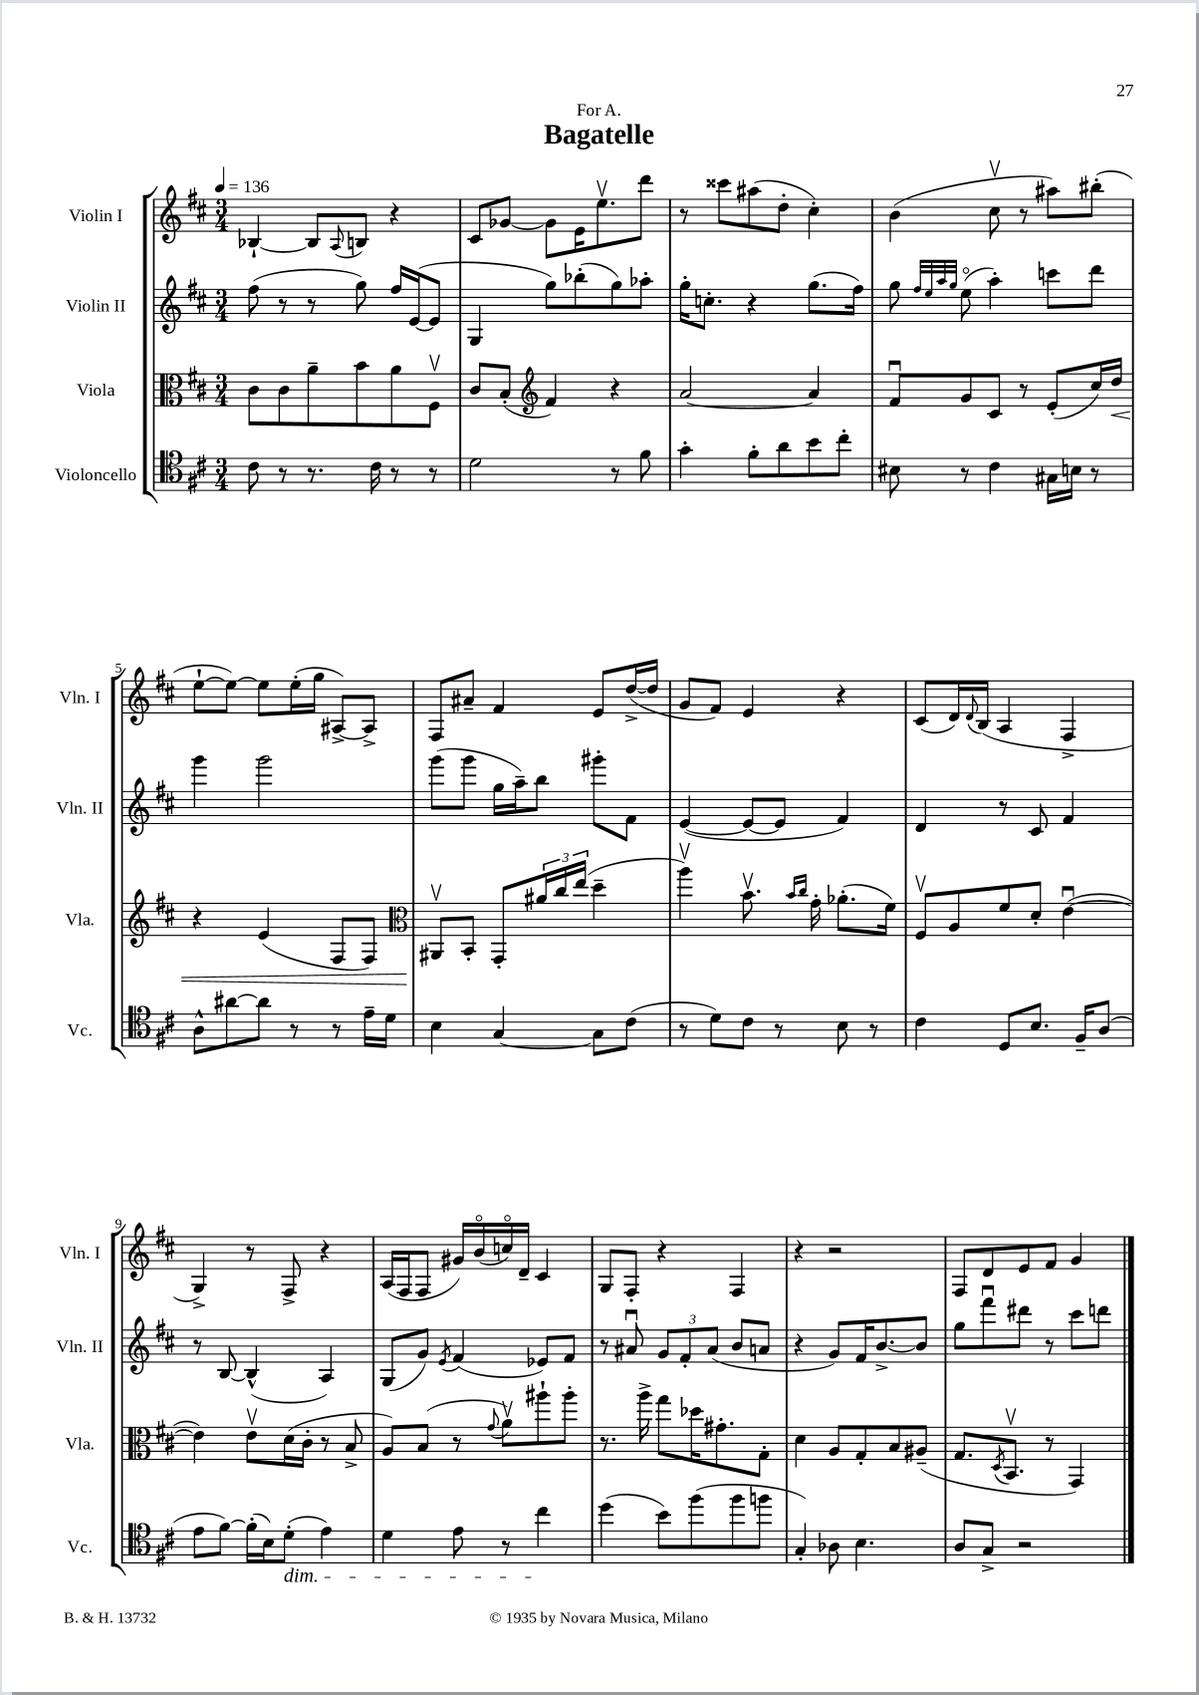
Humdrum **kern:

**kern	**kern	**kern	**kern
*staff4	*staff3	*staff2	*staff1
*clefC4	*clefC3	*clefG2	*clefG2
*k[f#c#]	*k[f#c#]	*k[f#c#]	*k[f#c#]
*M3/4	*M3/4	*M3/4	*M3/4
*MM136	*MM136	*MM136	*MM136
8c#	8c#	(8ff#	[4B-`
8r	8c#	8r	.
8.r	8a~	8r	8B-]
.	.	.	8qqA
.	8b	8gg)	8B
16c#	.	.	.
8r	8a	16ff#	4r
.	.	([16e	.
8r	8F#v	8e]	.
=	=	=	=
2d	8c#	4G	8c#
.	(8B'	.	[8g-
*	*clefG2	*	*
.	4f#)	8gg)	8g-]
.	.	(8bb-'	16e
.	.	.	8.eev
8r	4r	8gg)	.
8f#	.	8aa-'	8ddd
=	=	=	=
4g'	[2a	16gg'	8r
.	.	8.cc'	.
.	.	.	8ccc##
8f#'	.	4r	(8aa#
8a	.	.	8dd'
8b	4a]	(8.gg	4cc#')
8cc#'	.	.	.
.	.	16ff#)	.
=	=	=	=
8B#	8f#u	8gg	(4b
.	.	32qqff#	.
.	.	32qqee	.
.	.	32qqaa	.
.	.	32qqgg	.
8r	8g	(8eeo	.
4c#	8c#	4aa')	8cc#v
.	8r	.	8r
16G#	(8e'	8ccc	8aa#)
16B	.	.	.
8r	16cc#)	8ddd	(8bb#'
.	16dd	.	.
=	=	=	=
8A^^	4r	4ggg	[8ee`
[8a#	.	.	8ee_)
8a#]	(4e	2ggg	8ee]
8r	.	.	(16ee'
.	.	.	16gg
8r	8F#	.	[8A#^)
16e~	8F#)	.	8A#^]
16d	.	.	.
=	=	=	=
*	*clefC3	*	*
4B	8AA#v	(8ggg	8F#
.	8BB'	8ggg	8a#~
[4G	8GG'	16gg	4f#
.	.	16aa~)	.
.	24a#	8bb	.
.	24cc#	.	.
.	(24ee	.	.
8G]	4dd~	8ggg#'	8e
(8c#	.	8f#	([16dd^
.	.	.	16dd]
=	=	=	=
8r	4aav)	([4e	8g
8d)	.	.	8f#)
8c#	8.bv	8e_	4e
8r	.	8e]	.
.	16qqb	.	.
.	16qqcc#	.	.
.	16g'	.	.
8B	(8.a-'	4f#)	4r
8r	.	.	.
.	16f#)	.	.
=	=	=	=
4c#	8F#v	4d	(8c#
.	8A	.	16d)
.	.	.	8qqd
.	.	.	(16B
8D	8f#	8r	4A
8.B	8d'	8c#	.
.	([4eu	4f#	4F#^
16F#~	.	.	.
(8A	.	.	.
=	=	=	=
8e	4e])	8r	4G^)
[8f#)	.	[8B	.
(16f#']	8ev	(4B^^]	8r
16B)	.	.	.
(8d'	(16d	.	8F#^
.	16c#'	.	.
4e)	8r	4A)	4r
.	8B^	.	.
=	=	=	=
4d	8A)	(8G	(16A
.	.	.	16F#
.	(8B	8g)	8F#
.	.	8qe	.
8e	8r	(4f#	16g#)
.	.	.	(16bo
.	8qqg	.	.
8r	8av)	.	16cco)
.	.	.	16d~
4cc#	8aa#`	8e-)	4c#
.	8aa#'	8f#	.
=	=	=	=
(4dd	8.r	8r	8G
.	.	8a#u	8F#'
.	16aa^	.	.
8b)	8gg	12g	4r
.	.	12f#'	.
(8ff#	16dd-	.	.
.	.	(12a#	.
.	8.g#'	.	.
8ff#	.	8b	4F#
8ff	8G'	8a	.
=	=	=	=
4G')	4d	4r	4r
8A-	8A	8g)	2r
4.B	8G'	16f#	.
.	.	[8.b^	.
.	8B	.	.
.	(8A#~	8b]	.
=	=	=	=
8A	8.G	8gg	8F#
8G^	.	8fff#u	8d
.	8qD	.	.
.	8.BBv	.	.
2r	.	8ddd#	8e
.	8r	8r	8f#
.	4GG)	8ccc#	4g
.	.	8ddd	.
==	==	==	==
*-	*-	*-	*-
